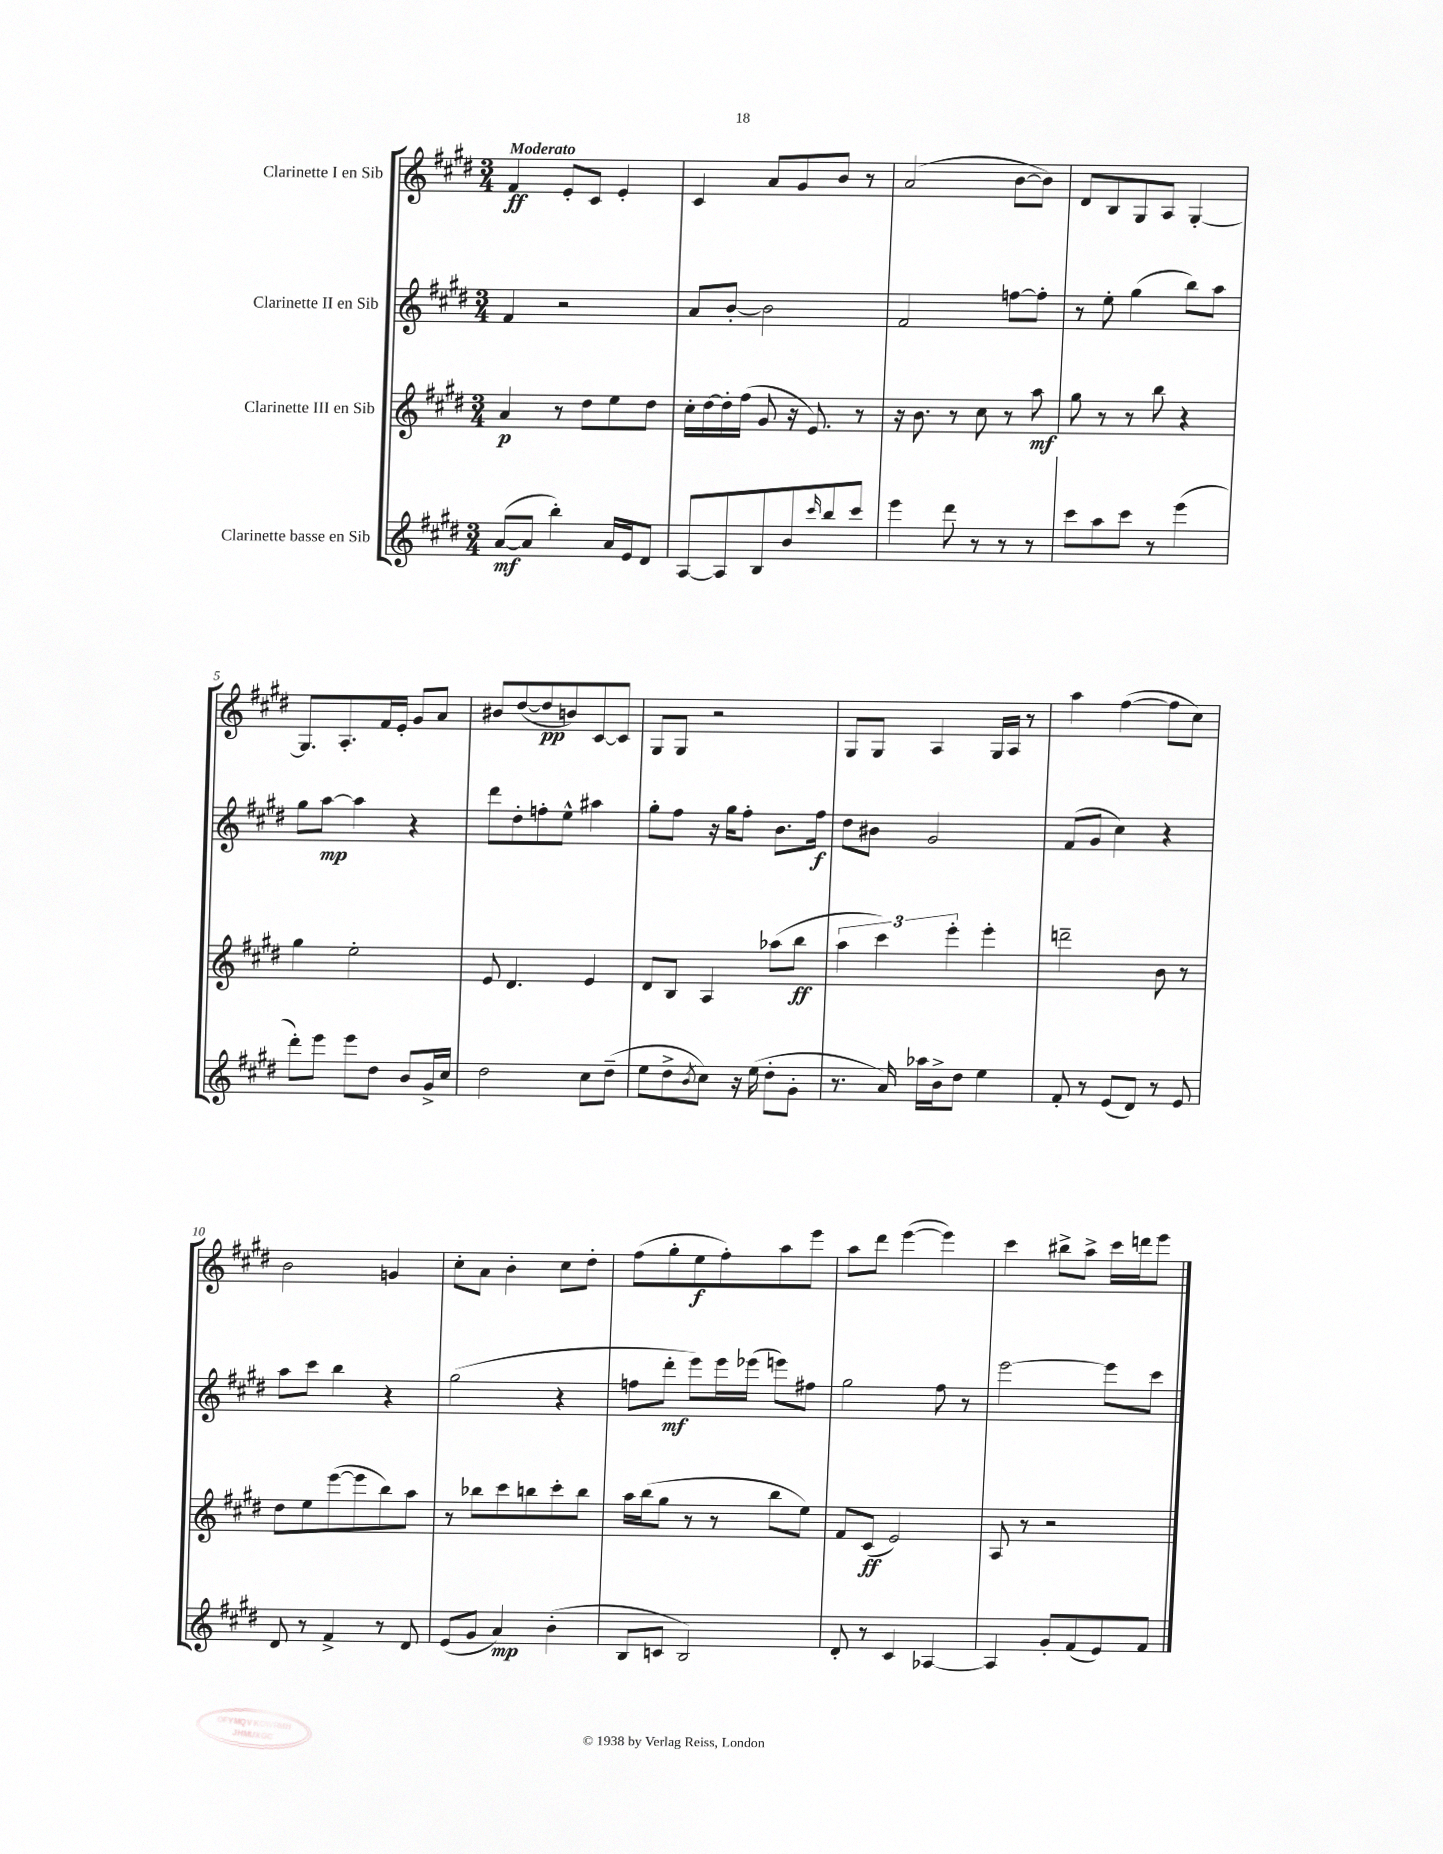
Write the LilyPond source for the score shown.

<<
\new StaffGroup <<
\new Staff = "s0" \with { instrumentName = "Clarinette I en Sib" } {
    \clef treble \key e \major \numericTimeSignature \time 3/4 \tempo "Moderato"
    fis'4\ff e'8-. cis'8 e'4-. |
    cis'4 a'8 gis'8 b'8 r8 |
    a'2( b'8~ b'8) |
    dis'8 b8 gis8 a8 gis4~-. |
    gis8. a8.-. fis'16 e'16-. gis'8 a'8 |
    bis'8 dis''8~( dis''8\pp b'8) cis'8~ cis'8 |
    gis8 gis8 r2 |
    gis8 gis8 a4 gis16 a16 r8 |
    a''4 fis''4~( fis''8 cis''8) |
    b'2 g'4 |
    cis''8-. a'8 b'4-. cis''8 dis''8-. |
    fis''8( gis''8-. e''8\f fis''8-.) a''8 e'''8 |
    a''8 dis'''8 e'''4~( e'''4) |
    cis'''4 bis''8-> a''8-> cis'''16 d'''16 e'''8 \bar "|." |
}
\new Staff = "s1" \with { instrumentName = "Clarinette II en Sib" } {
    \clef treble \key e \major \numericTimeSignature \time 3/4
    fis'4 r2 |
    a'8 b'8~-. b'2 |
    fis'2 f''8~ f''8-. |
    r8 e''8-. gis''4( b''8) a''8 |
    gis''8 a''8~\mp a''4 r4 |
    dis'''8 dis''8-. f''8-. e''8-^ ais''4 |
    gis''8-. fis''8 r16 gis''16 fis''8-. b'8. fis''16\f |
    dis''8 bis'8 gis'2 |
    fis'8( gis'8 cis''4) r4 |
    a''8 cis'''8 b''4 r4 |
    gis''2( r4 |
    f''8 dis'''8-.\mf e'''8) e'''16 ees'''16( e'''8) fis''8 |
    gis''2 fis''8 r8 |
    e'''2~ e'''8 cis'''8 \bar "|." |
}
\new Staff = "s2" \with { instrumentName = "Clarinette III en Sib" } {
    \clef treble \key e \major \numericTimeSignature \time 3/4
    a'4\p r8 dis''8 e''8 dis''8 |
    cis''16-. dis''16~ dis''16-. fis''16( gis'8 r16 e'8.) r8 |
    r16 b'8. r8 cis''8 r8 a''8\mf |
    gis''8 r8 r8 b''8 r4 |
    gis''4 e''2-. |
    e'8 dis'4. e'4 |
    dis'8 b8 a4 aes''8( b''8\ff |
    \tuplet 3/2 { a''4 cis'''4) e'''4-. } e'''4-. |
    d'''2-- b'8 r8 |
    dis''8 e''8 e'''8~( e'''8 b''8) a''8 |
    r8 bes''8 cis'''8 b''8 cis'''8-. b''8 |
    a''16 b''16( gis''8 r8 r8 b''8 e''8) |
    fis'8 cis'8\ff( e'2) |
    a8 r8 r2 \bar "|." |
}
\new Staff = "s3" \with { instrumentName = "Clarinette basse en Sib" } {
    \clef treble \key e \major \numericTimeSignature \time 3/4
    a'8~\mf( a'8 b''4-.) a'16 e'16 dis'8 |
    a8~ a8 b8 b'8 \grace { cis'''16 } b''8 cis'''8 |
    e'''4 dis'''8 r8 r8 r8 |
    cis'''8 a''8 cis'''8 r8 e'''4( |
    dis'''8-.) e'''8 e'''8 dis''8 b'8 gis'16-> cis''16 |
    dis''2 cis''8 dis''8--( |
    e''8 dis''8-> \acciaccatura { b'8 } cis''8) r16 e''16( dis''8-. gis'8-. |
    r8. a'16) aes''16 b'16-> dis''8 e''4 |
    fis'8-. r8 e'8( dis'8) r8 e'8 |
    dis'8 r8 fis'4-> r8 dis'8 |
    e'8( gis'8 a'4\mp) b'4-.( |
    b8 c'8 b2) |
    dis'8-. r8 cis'4 aes4~ |
    aes4 gis'8-. fis'8( e'8) fis'8 \bar "|." |
}
>>
>>
